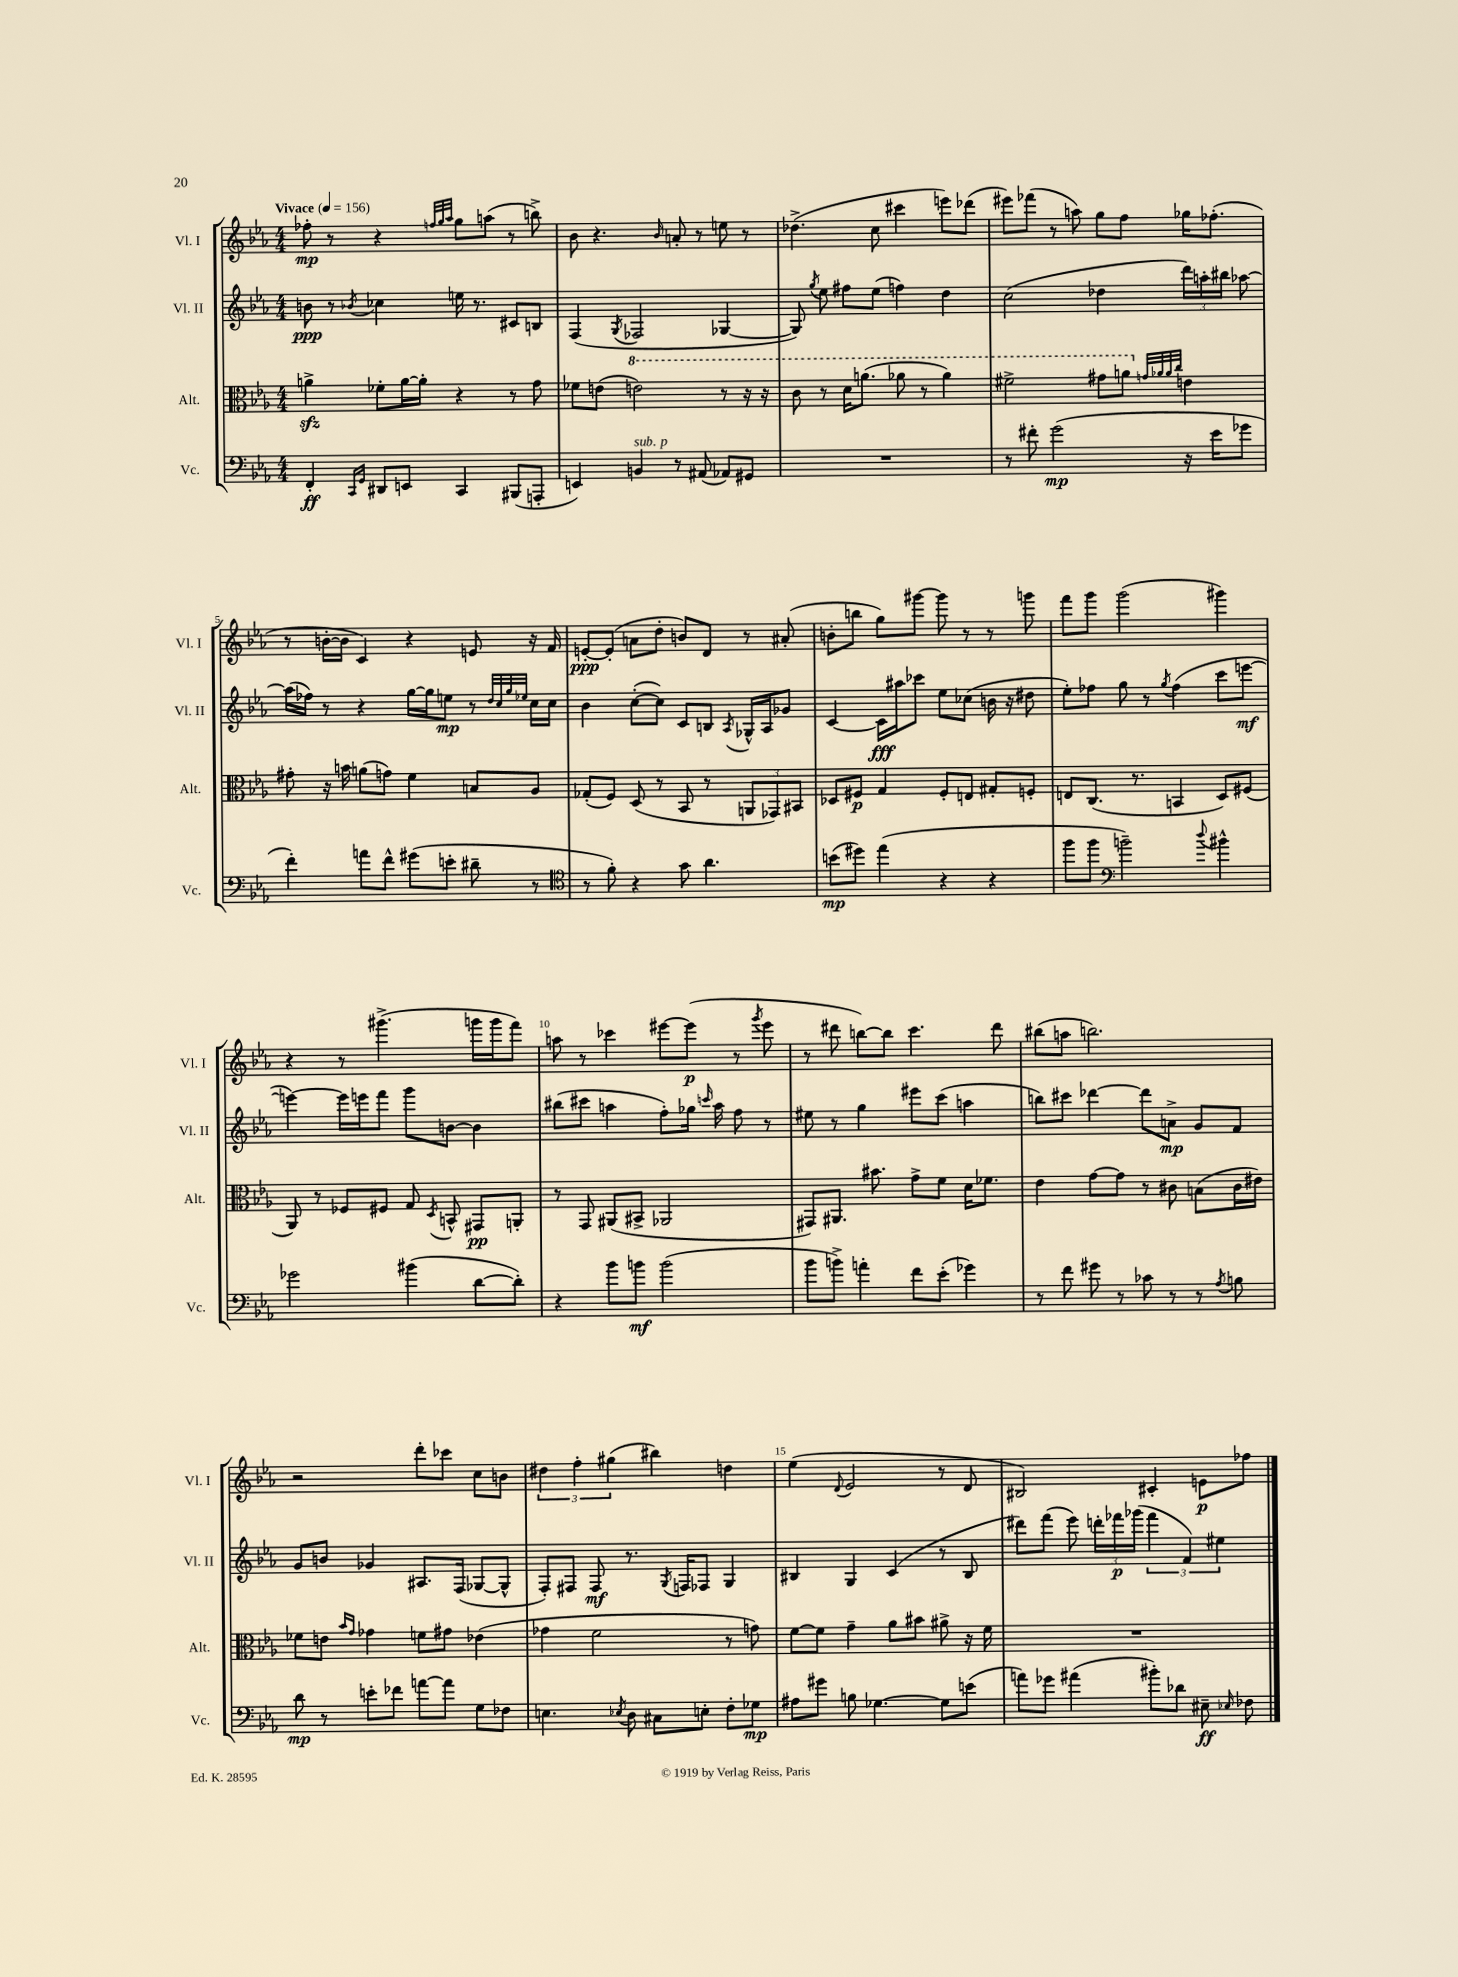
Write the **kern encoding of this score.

**kern	**kern	**kern	**kern
*staff4	*staff3	*staff2	*staff1
*clefF4	*clefC3	*clefG2	*clefG2
*k[b-e-a-]	*k[b-e-a-]	*k[b-e-a-]	*k[b-e-a-]
*M4/4	*M4/4	*M4/4	*M4/4
*MM156	*MM156	*MM156	*MM156
4FF'	4a^	8b	8ff-'
.	.	8r	8r
16qqCC	.	.	.
16qqGG	.	8qb-	.
8DD#	8f-'	4cc-	4r
8EE	[16a	.	.
.	16a']	.	.
.	.	.	32qqff
.	.	.	32qqgg
.	.	.	32qqaa-
4CC	4r	16ee	8gg
.	.	8.r	.
.	.	.	(8aa
(8BBB#	8r	8c#	8r
8AAA'	8g	8B	8bb^)
=	=	=	=
4EE)	8f-	(4F	8b-
.	(8e	.	4.r
.	.	8qG	.
4BB	2ee)	2F-	.
.	.	.	16qqb-
8r	.	.	8a'
(8AA#	.	.	8r
8AA-)	8r	[4G-	8ee
8GG#	16r	.	8r
.	16r	.	.
=	=	=	=
1r	8cc	8G-])	(4.dd-^
.	.	8qgg	.
.	8r	8ee-	.
.	16dd	8ff#	.
.	(8.aa	.	.
.	.	(8ee-	8cc
.	8aa-	4ff)	4ccc#
.	8r	.	.
.	4aa-)	4dd	8eee)
.	.	.	(8ddd-
=	=	=	=
8r	2ff#^	(2cc	8eee#)
8f#'	.	.	(8fff-
(2g	.	.	8r
.	.	.	8aa)
.	8gg#	4dd-	8gg
.	8aa	.	8ff
.	32qqg	.	.
.	32qqa-	.	.
.	32qqa-	.	.
.	32qqcc	.	.
16r	4e	24ddd)	16gg-
.	.	24aa'	.
16e-	.	.	(8.ff-'
.	.	24bb#	.
8g-	.	[8aa-	.
=	=	=	=
4f')	8g#'	(16aa-]	8r
.	.	16ff-)	.
.	16r	8r	[16b'
.	16b	.	16b]
8a	(8a	4r	4c)
8f^^	8g)	.	.
(8g#	4f	[16gg	4r
.	.	16gg]	.
8e'	.	8ee	.
8d#~	8B	8r	8e
.	.	32qqdd	.
.	.	32qqcc	.
.	.	32qqgg	.
.	.	32qqee-	.
8r	8A-	16cc	16r
.	.	16cc	16f
=	=	=	=
*clefC4	*	*	*
8r	(8G-'	4b-	[8e'
8f')	8F)	.	(8e']
4r	(8D	([8cc'	8a
.	8r	8cc])	8dd'
8g	8BB-	8c	8b)
4.a-	8r	8B	8d
.	.	8qA-	.
.	12AA	16G-^^	8r
.	.	16A-	.
.	12GG-)	.	.
.	.	8g-	(8a#'
.	12BB#	.	.
=	=	=	=
(8b	8D-	[4c	8b'
8dd#)	8F#	.	8bb
(4ee-	4G	16c]	8gg)
.	.	16aa#	.
.	.	8ccc-	[8ggg#
4r	8F#'	8ee-	8ggg#]
.	8E	(8cc-	8r
4r	8G#'	16b	8r
.	.	16r	.
.	8F'	8dd#	8ggg
=	=	=	=
8ff	8E	8ee-')	8fff
8ff	(8.C	8ff-	8ggg
*clefF4	*	*	*
2b~)	.	8gg	(2ggg
.	8.r	.	.
.	.	8r	.
.	.	8qgg	.
.	4BB	(4ff-	.
8qqdd	.	.	.
4b#^^	8D)	8ccc	4ggg#)
.	(8F#	[8eee	.
=	=	=	=
2g-	8AA-)	4eee_)	4r
.	8r	.	.
.	8F-	16eee]	8r
.	.	16eee	.
.	8F#	8fff	(4.ggg#^
(4b#	8G	8ggg	.
.	8qD	.	.
.	8BB^^	[8b	.
[8d	8GG#	4b]	16ggg
.	.	.	16ggg
8d'])	8AA'	.	8fff)
=	=	=	=
4r	8r	(8bb#	8aa
.	8GG	8ccc#	8r
8b-	(8AA#	4aa	4ccc-
8b	8BB#^	.	.
(2b	2AA-	8ff')	[8eee#
.	.	16gg-	(8eee#]
.	.	16qqccc	.
.	.	16aa	.
.	.	8ff	8r
.	.	.	8qggg
.	.	8r	8eee#
=	=	=	=
8b-	8GG#)	8ee#	8r
8b^)	8.AA#	8r	8ddd#
4a'	.	4gg	[8bb)
.	8.b#	.	.
.	.	.	8bb]
8f	8g^	8eee#	4.ccc
(8e-'	8f	(8ccc	.
4g-)	16d	4aa	.
.	8.f-	.	.
.	.	.	8ddd#
=	=	=	=
8r	4e-	8bb)	(8bb#
8f	.	8ccc#	8aa
8g#	[8g	[4ddd-	2.bb)
8r	8g]	.	.
8c-	8r	8ddd-]	.
8r	8c#	8a^	.
8r	(8B	8g	.
8qA-	.	.	.
8B	16c#	8f	.
.	16e#)	.	.
=	=	=	=
8d	8f-	8g	2r
8r	8e	8b	.
.	16qqb-	.	.
.	16qqg	.	.
8e'	4g-	4g-	.
8f-	.	.	.
[8a	8f	8.A#	8ddd'
8a]	8g#	.	8ccc-
.	.	(16F	.
8G	(4e-	[8G-	8cc
8F-	.	8G-^^]	8b
=	=	=	=
4.E	4g-	8F')	6dd#
.	.	8F#	.
.	.	.	6ff'
.	2f	8F#	.
.	.	.	(6gg#
8qE-	.	.	.
8D	.	8.r	.
8C#	.	.	4bb#)
.	.	8qG	.
.	.	16F	.
8E'	.	8F-	.
8F'	8r	4G	4dd
8G-	8g)	.	.
=	=	=	=
8A#	[8f	4B#	(4ee-
8g#	8f]	.	.
.	.	.	8qqd
8B	4g~	4G	2e-
[4.G-	.	.	.
.	8a-	(4c	.
.	8b#	.	.
8G-]	8a#^	8r	8r
(8e	16r	8B#	8d
.	16f	.	.
=	=	=	=
8a)	1r	8ddd#)	2B#)
8g-	.	(8fff	.
(4a#	.	8eee-)	.
.	.	24ddd'	.
.	.	24fff-	.
.	.	(24ggg-	.
8b#')	.	6fff-	4c#'
8d-	.	.	.
.	.	6f)	.
8E#~	.	.	8e
.	.	6ee#	.
16qqE-	.	.	.
8F-	.	.	8ff-
==	==	==	==
*-	*-	*-	*-
